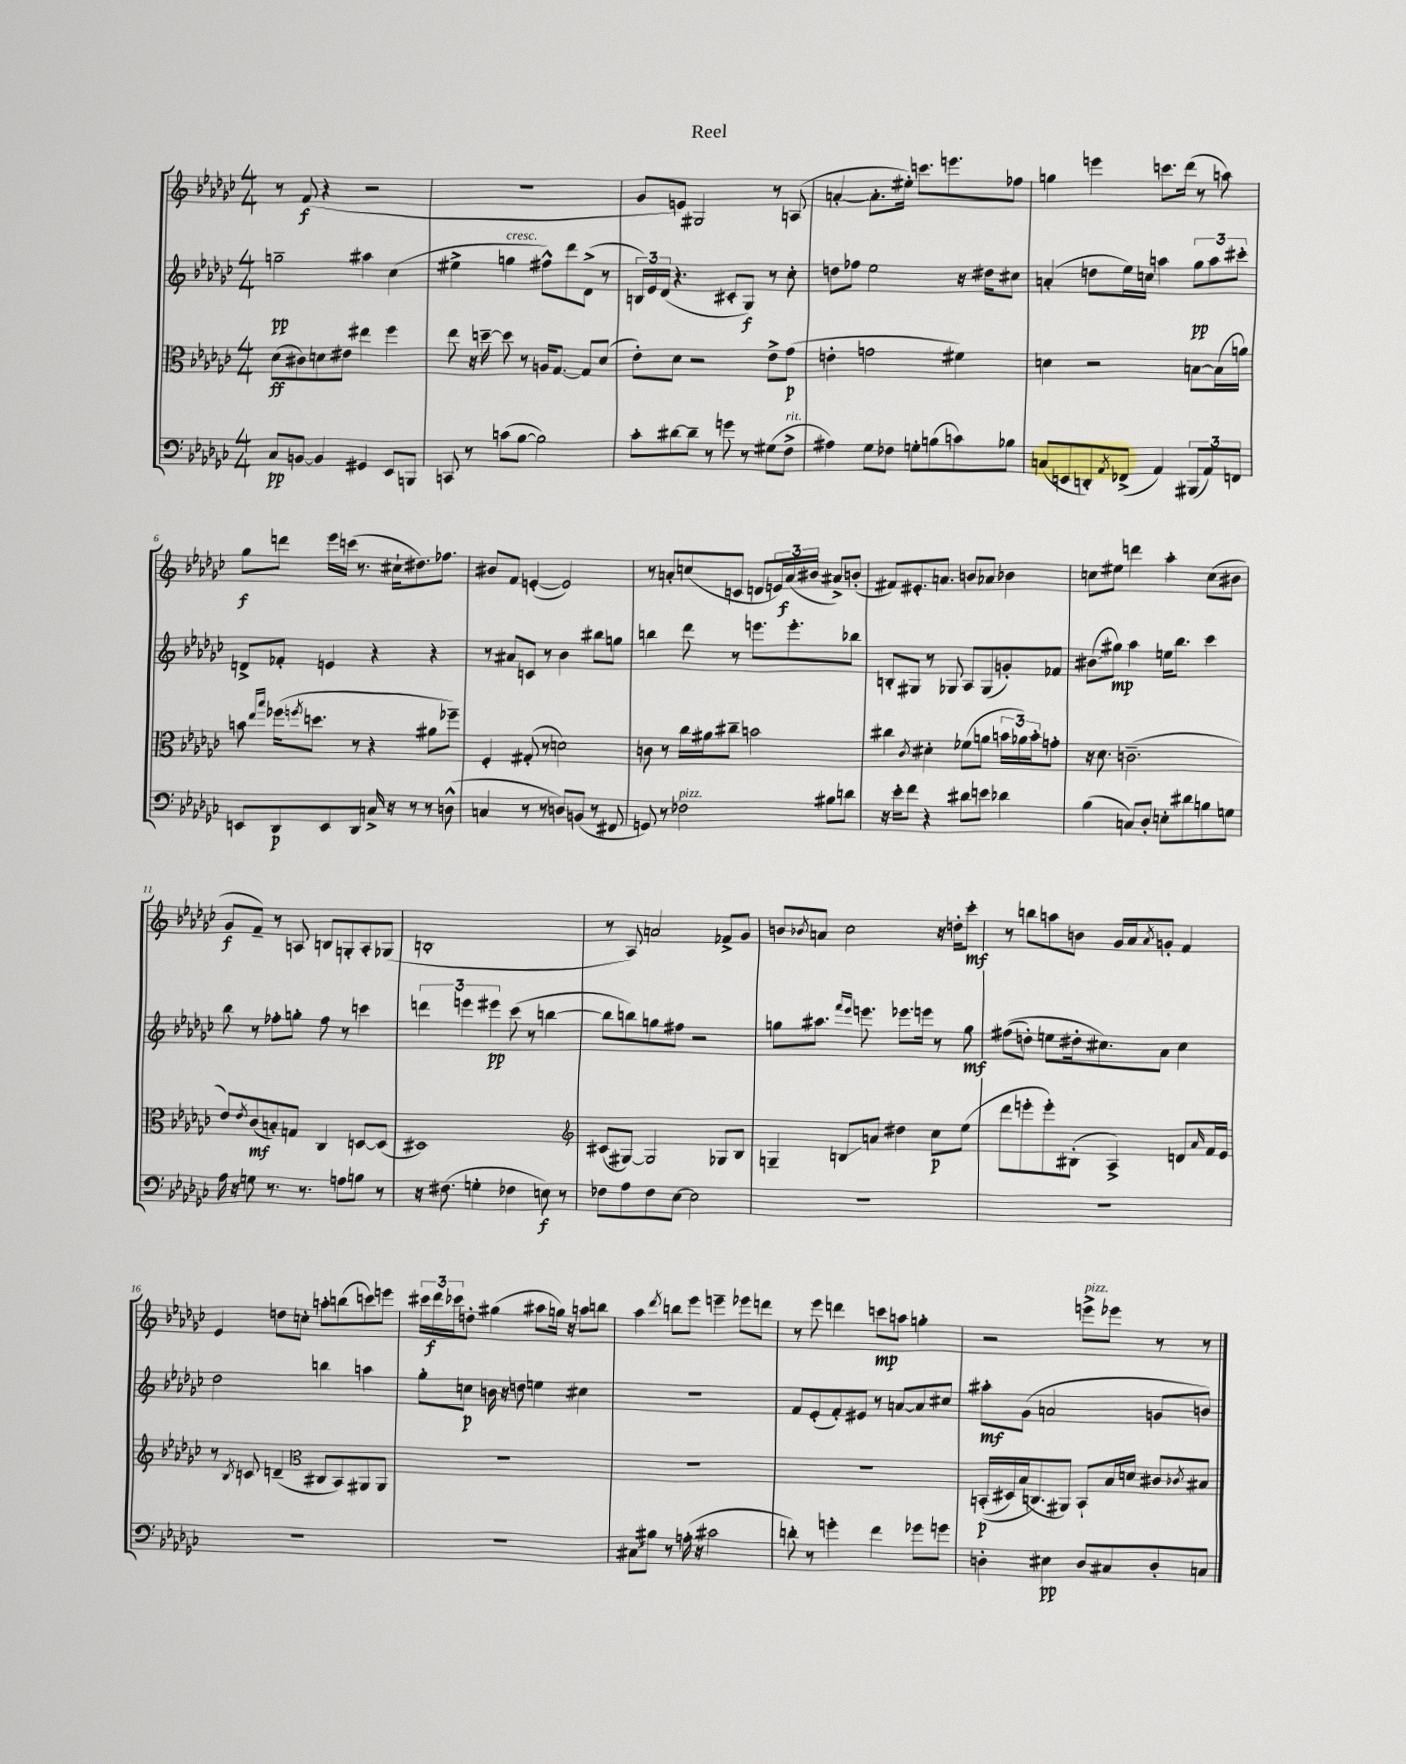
\header { title = "Reel" }
<<
\new StaffGroup <<
\new Staff = "s0" {
    \clef treble \key ges \major \numericTimeSignature \time 4/4
    r8 f'8\f( r4 r2 |
    r1 |
    ges'8 e'8) gis2 r8 a8( |
    a'4~-. a'8.-. eis''16-.) c'''8. e'''8. fes''8 |
    g''4 e'''4 c'''8. des'''16( r8 a''8) |
    ges''8\f d'''8 ees'''16 c'''16( r8. cis''16-! dis''8.) fes''8. |
    bis'8 f'8 e'4~-.( e'2) |
    r8 a'8-. c''8( c'8 d'8 \tuplet 3/2 { e'16) a'16\f( bis'16 } ais'8->) b'8-.( |
    fis'8) eis'8.-. a'8. b'8 aes'8 bes'4 |
    c''8 eis''8 d'''4 aes''4-. c''8( bis'8 |
    ges'8\f f'8--) r8 a8 b8 g8-. a8-. ges8( |
    b1-. |
    r8 aes8) a'2 fes'8-> ges'8 |
    b'8 \acciaccatura { bes'8 } a'8 ces''2 r16 d''16-. ces'''8-.\mf |
    r8 b''8 a''8 b'8 ges'16 aes'16 \acciaccatura { aes'8 } g'8-. f'4 |
    ees'4 d''8 c''8-. a''8-. b''8( c'''8) e'''8 |
    \tuplet 3/2 { cis'''16 des'''16\f ces'''16 } d''8-. gis''4( ais''8 g''16) r16 a''8 b''8 |
    aes''4 \acciaccatura { des'''8 } b''8 ees'''8 e'''4-- ees'''8 d'''8 |
    r8 ees'''8 d'''4 c'''8\mp a''8 g''4-. |
    r2 e'''8->^\markup { \italic "pizz." } ees'''8 r8 r8 \bar "|." |
}
\new Staff = "s1" {
    \clef treble \key ges \major \numericTimeSignature \time 4/4
    g''2--\pp ais''4 ces''4( |
    eis''4-> g''4^\markup { \italic "cresc." } fis''8-^) des'''8 des'8->( r8 |
    \tuplet 3/2 { b16) ees'16 des'16( } r4. cis'8-. ges8\f) r8 ces''8-. |
    d''8 fes''8 ees''2 r16 dis''16 cis''8 |
    a'4-.( d''8 ees''16) c''16 a''4 \tuplet 3/2 { ges''8\pp a''8 cis'''8-. } |
    d'8-> fes'8-. e'4 r4 r4 |
    r8 ais'8 c'8 r8 bes'4 bis''8 g''8 |
    b''4 des'''8 r8 e'''8. e'''8.-. bes''8 |
    b8-. gis8 r8 ges8 aes8 ges8( g'8-.) fes'8 |
    bis'8\glissando( gis''8\mp) aes''4 e''16 bes''8. ces'''4 |
    bes''8 r8 fes''8-. g''8-. fes''8 r8 c'''4 |
    \tuplet 3/2 { d'''4 e'''4 eis'''4\pp } ces'''8( r8 b''4~ |
    b''8 b''8) g''8 fis''8 r2 |
    g''8 ais''8. \grace { f'''16 ees'''16 } e'''8. ees'''8. e'''16 r8 g''8\mf |
    fis''8(\( d''8-.) e''8 dis''16-. cis''8.\) aes'8 cis''4 |
    des''2 b''4 a''4 |
    ges''8-. c''8\p b'16 r16 d''8 e''4 cis''4 |
    r1 |
    f'8 ees'8-.( f'8-.) eis'8 r8 a'8~ a'8 cis''8 |
    ais''8-.\mf ges'8( a'2 g'8 b'8) \bar "|." |
}
\new Staff = "s2" {
    \clef alto \key ges \major \numericTimeSignature \time 4/4
    des'8\ff( cis'8) d'8 eis'8 eis''4 f''4 |
    ees''8 r16 d''16~-- d''8 r8 a16 ges8.~ ges8 des'8( |
    ees'8-.) des'8 r2 ees'8-> ges'8\p( |
    e'4-. g'2 fis'4) |
    d'4 r2 b8~ b16( a'16) |
    b'8 \grace { ees''16 bes''16 } fes''16( \acciaccatura { f''8 } d''8. r8 r4 ais'8 fes''8--) |
    f4-. gis8-.( r8 d'2) |
    c'8 r8 ces''16 ais'16 cis''8-- b'2 |
    cis''4 \acciaccatura { ces'8 } dis'4-. fes'8( a'8 \tuplet 3/2 { b'16 aes'16) b'16-. } g'8-. |
    r16 des'8. c'2.--( |
    ees'8) \acciaccatura { ees'8 } ces'8\mf( b8-.) g8 ces4 d8~ d8( |
    dis1) |
    \clef treble cis'8( gis8~) gis2 ges8 bes8 |
    g4-- b8\glissando a'8 dis''4 ces''8\p ees''8( |
    des'''8 e'''8-. e'''8-.) bis8-.( aes4->) d'8 \grace { aes'16 } f'16 ees'16 |
    r8 \acciaccatura { bes8 } c'8 d'4--( \clef alto cis8 bes,8) ais,8 ais,8 |
    R1 |
    R1 |
    R1 |
    b,16-.\p(\( dis16) bes16( c8.\) ais,8) b,8-! bes16 d'16 cis'8 \acciaccatura { ces'8 } bis8 \bar "|." |
}
\new Staff = "s3" {
    \clef bass \key ges \major \numericTimeSignature \time 4/4
    ces8\pp b,8~ b,4 gis,4 ees,8 b,,8 |
    c,8 r8 c'8( bes8~ bes2) |
    ces'8-. dis'8~ dis'8-- r8 g'8 r8 gis8( f8->^\markup { \italic "rit." } |
    ais4) ges8 fes8 g8-. b8( c'8) bes8 |
    c8( e,8 d,8-.) \acciaccatura { aes,8 } fes,8->( aes,4) \tuplet 3/2 { bis,,8( aes,8) f,8 } |
    e,8 des,8\p e,8 des,8 c16-> r16 r8 r8 d8-^( |
    c4 r8 r8 d8) b,8( r8 fis,8 |
    g,8) r8 fes2^\markup { \italic "pizz." } bis8 d'8 |
    r16 ees'16-. f'8 r4 dis'8 e'8 des'4 |
    bes4( c8) des8-. e8-. dis'8 b8 g8 |
    aes16 r16 g8 r8. r8. a8 b8 r8 |
    r16 fis8.( g4-. fes4 e8\f) r8 |
    fes8 aes8 fes8 ees8~ ees2 |
    R1 |
    R1 |
    R1 |
    R1 |
    \once \override Glissando.style = #'zigzag cis8\glissando bis8 r8 a16-.( r16 cis'2 |
    d'8-.) r8 g'4-. f'4 ges'8 g'8 |
    d4-. eis4\pp d8 cis8 d8-. c8 \bar "|." |
}
>>
>>
